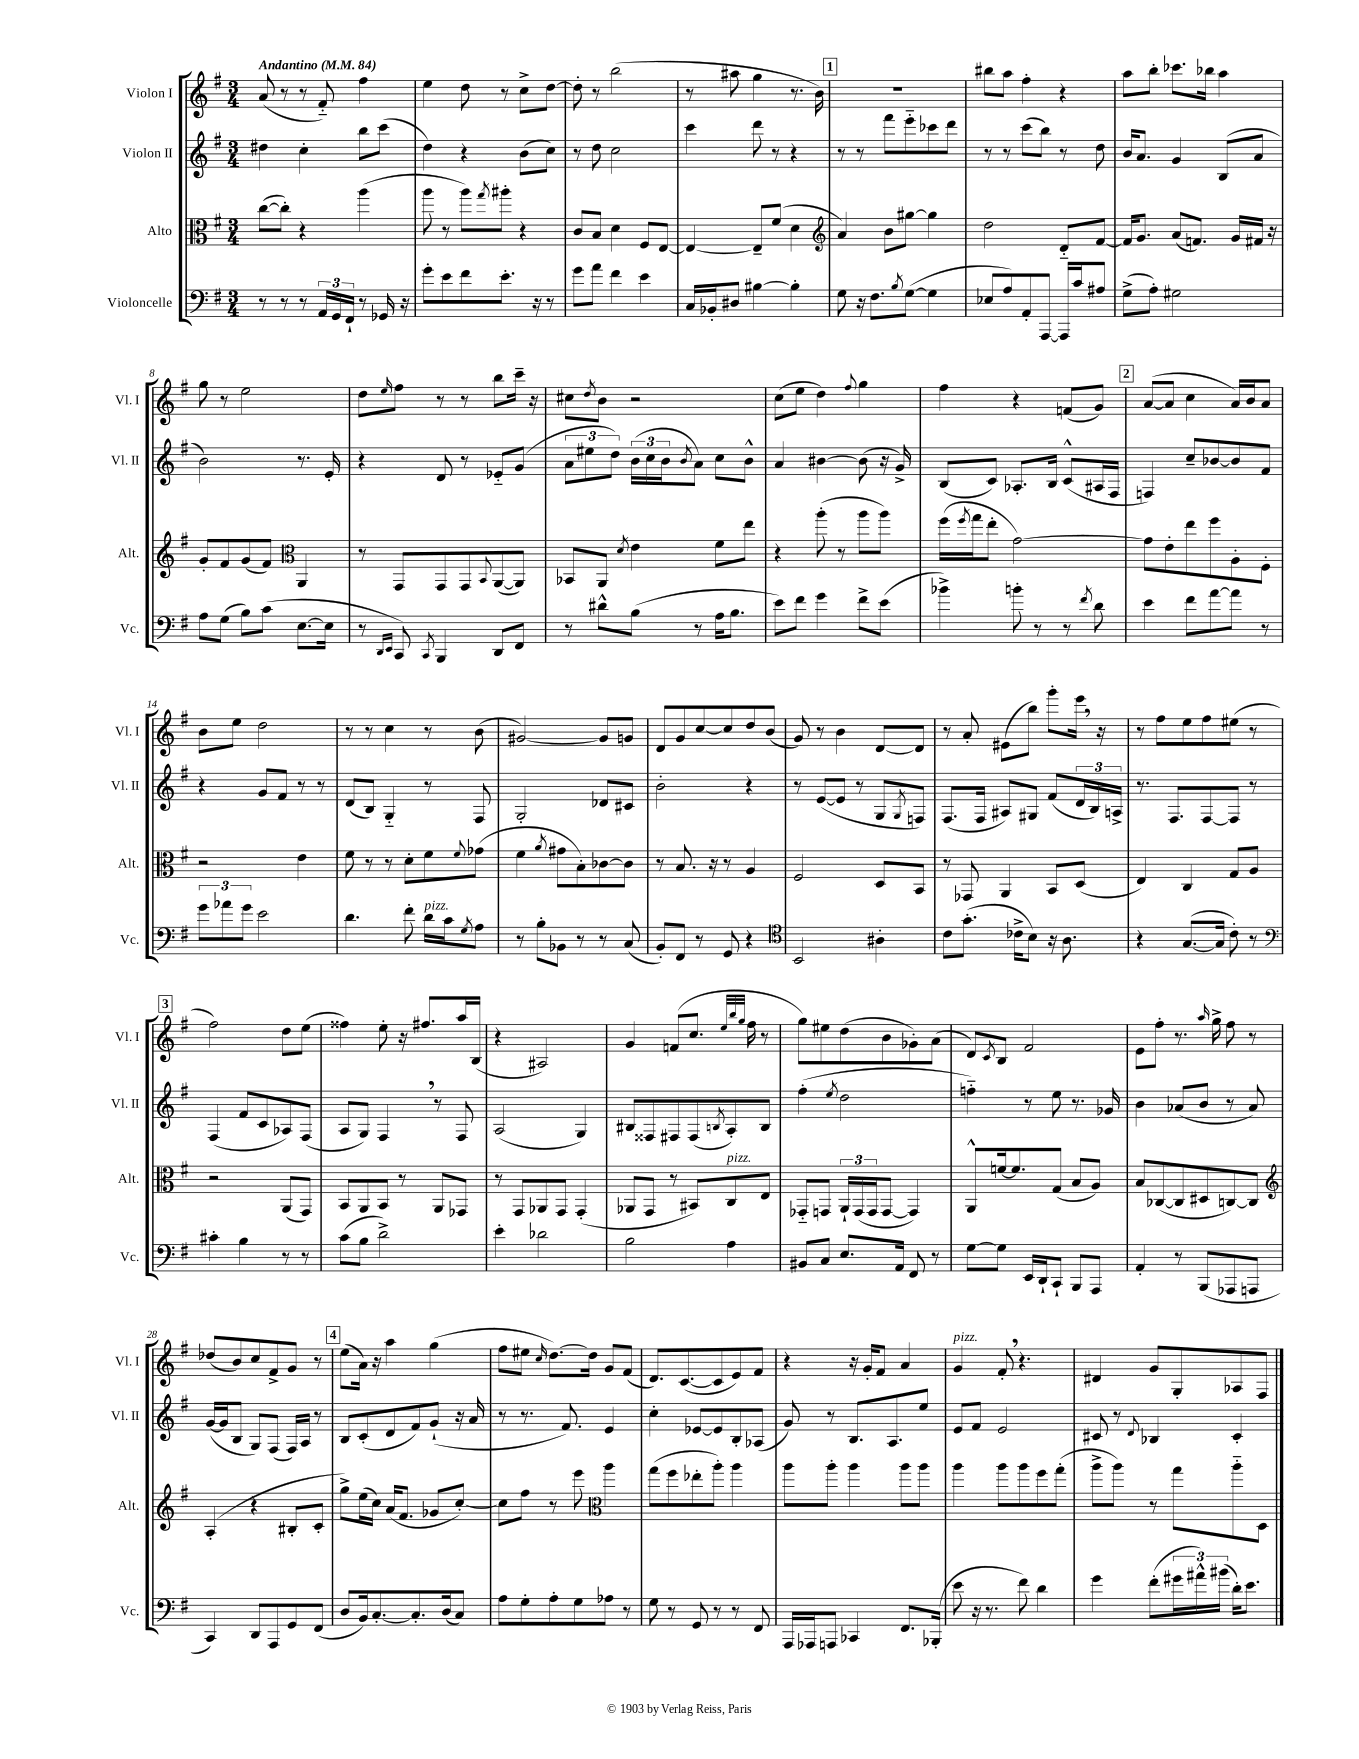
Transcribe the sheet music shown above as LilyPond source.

<<
\new StaffGroup <<
\new Staff = "s0" \with { instrumentName = "Violon I" shortInstrumentName = "Vl. I" } {
    \clef treble \key g \major \numericTimeSignature \time 3/4 \tempo "Andantino" 4 = 84
    a'8( r8 r8 fis'8-_) fis''4 |
    e''4 d''8 r8 c''8-> d''8~ |
    d''8-. r8 b''2( |
    r8 ais''8 g''4 r8. b'16) |
    \mark \markup { \box "1" } r2. |
    bis''8 a''8 fis''4-. r4 |
    a''8 b''8-. ces'''8. bes''16 a''4 |
    g''8 r8 e''2 |
    d''8 \grace { e''16 } fis''8 r8 r8 b''8 c'''16-- r16 |
    cis''8 \acciaccatura { d''8 } b'8 r2 |
    c''8( e''8 d''4) \appoggiatura { fis''8 } g''4 |
    fis''4 r4 f'8( g'8) |
    \mark \markup { \box "2" } a'8~( a'8 c''4 a'16) b'16 a'8 |
    b'8 e''8 d''2 |
    r8 r8 c''4 r8 b'8( |
    gis'2~) gis'8 g'8 |
    d'8 g'8 c''8~ c''8 d''8 b'8( |
    g'8) r8 b'4 d'8~ d'8 |
    r8 a'8-. eis'8( b''8) g'''8-. e'''16 \breathe r16 |
    r8 fis''8 e''8 fis''8 eis''8( r8 |
    \mark \markup { \box "3" } fis''2) d''8 e''8( |
    fisis''4) e''8-. r16 fis''8. a''16 b16( |
    r4 ais2) |
    g'4 f'8( c''8. \grace { e''32 b''32 g''32 } fis''16 r8 |
    g''8) eis''8 d''8( b'8 ges'8-.) a'8( |
    d'8) \acciaccatura { c'8 } b8 fis'2 |
    e'8 fis''8-. r8. \grace { a''16 } g''16-> fis''8 r8 |
    des''8( b'8) c''8 fis'8-> g'8 r8 |
    \mark \markup { \box "4" } e''8( a'16) r16 a''4 g''4( |
    fis''8 eis''8 \grace { c''16 } d''8.~) d''16 g'8 fis'8( |
    d'8.) c'8.~( c'8 e'8) fis'8 |
    r4 r16 g'16-. fis'8 a'4 |
    g'4^\markup { \italic "pizz." } fis'8-. \breathe r4. |
    dis'4 g'8 g8-. aes8 fis8 \bar "|." |
}
\new Staff = "s1" \with { instrumentName = "Violon II" shortInstrumentName = "Vl. II" } {
    \clef treble \key g \major \numericTimeSignature \time 3/4
    dis''4 c''4-. b''8 c'''8( |
    d''4) r4 b'8( c''8) |
    r8 d''8 c''2 |
    c'''4 d'''8 r8 r4 |
    \mark \markup { \box "1" } r8 r8 fis'''8 e'''8-_ ces'''8 d'''8 |
    r8 r8 c'''8( b''8) r8 d''8 |
    b'16 a'8. g'4 b8( a'8 |
    b'2) r8. e'16-. |
    r4 d'8 r8 ees'8-_ g'8( |
    \tuplet 3/2 { a'8 eis''8 d''8) } \tuplet 3/2 { b'16( c''16 b'16 } \acciaccatura { b'8 } a'8) c''8 b'8-^ |
    a'4 bis'4~ bis'8( r16 g'16->) |
    b8( c'8) aes8.-. b16 c'8-^( ais16 fis16 |
    \mark \markup { \box "2" } f4) c''8-- bes'8~ bes'8 fis'8 |
    r4 g'8 fis'8 r8 r8 |
    d'8( b8) g4-_ r8 fis8 |
    g2-. des'8 cis'8 |
    b'2-. r4 |
    r8 e'8~( e'8 r8 g8 \acciaccatura { g8 } f8) |
    fis8.( fis16 ais8) gis8 fis'8( \tuplet 3/2 { d'16 b16) a16-> } |
    r8. fis8. fis8~ fis8 r8 |
    \mark \markup { \box "3" } fis4( fis'8 c'8 aes8) fis8( |
    a8 g8) fis4 \breathe r8 fis8 |
    a2( g4) |
    bis8 fisis8 fis8 fis8( \acciaccatura { b8 } a8-.) b8 |
    fis''4-.( \acciaccatura { e''8 } d''2 |
    f''4-_) r8 e''8 r8. ges'16 |
    b'4 aes'8( b'8 r8 aes'8) |
    g'16~( g'16 b8 g8) fis8( fis16) a16 r8 |
    \mark \markup { \box "4" } b8 c'8-.( d'8 fis'8) g'8-!( r16 a'16 |
    r8 r8. fis'8.) e'4 |
    c''4-. ees'8~ ees'8 b8-. aes8( |
    g'8) r8 b8. a8. e''8 |
    e'8 fis'8 e'2 |
    cis'8 r8 \appoggiatura { d'8 } bes4 cis'4-. \bar "|." |
}
\new Staff = "s2" \with { instrumentName = "Alto" shortInstrumentName = "Alt." } {
    \clef alto \key g \major \numericTimeSignature \time 3/4
    c''8~( c''8-.) r4 a''4( |
    a''8 r8 a''8) \acciaccatura { g''8 } ais''8-. r4 |
    c'8 b8 d'4 fis8 e8~ |
    e4~ e8-- fis'8( d'4 |
    \mark \markup { \box "1" } \clef treble a'4) b'8 gis''8~ gis''4 |
    d''2 d'8-_ fis'8~ |
    fis'16 g'8. a'8( f'8.) g'16 fis'16 r16 |
    g'8-. fis'8 g'8( fis'8) \clef alto a,4 |
    r8 g,8 g,8 g,8 \appoggiatura { b,8 } a,8~( a,8) |
    bes,8 a,8 \acciaccatura { d'8 } e'4 fis'8 e''8 |
    r4 a''8-.( r8 a''8 a''8) |
    fis''16( \acciaccatura { fis''8 } g''16 e''8-. g'2~) |
    \mark \markup { \box "2" } g'8 e'8-. e''8 fis''8 a8-. fis8-. |
    r2 e'4 |
    fis'8 r8 r8 d'8-. fis'8 \appoggiatura { fis'8 } ges'8( |
    fis'4 \acciaccatura { a'8 } gis'8 b8-.) ces'8~ ces'8 |
    r8 b8. r16 r8 a4 |
    fis2 d8 b,8 |
    r8 ges,8 a,4 b,8 d8( |
    e4) c4 g8 a8 |
    \mark \markup { \box "3" } r2 a,8( g,8) |
    b,8 a,8 b,8 r8 a,8 ges,8 |
    r8 g,8 aes,8 g,8 g,4-.( |
    aes,8 g,8 r8 bis,8) c8^\markup { \italic "pizz." } e8 |
    ges,8-_ g,8 \tuplet 3/2 { a,16-! g,16( g,16 } g,8~ g,4) |
    a,8-^ f'16~ f'8. g8( b8 a8) |
    b8 ces8~( ces8 dis8 c8~) c8 |
    \clef treble a4-.( r4 bis8-. c'8-. |
    \mark \markup { \box "4" } g''8->) e''16( c''16) a'16( fis'8. ges'8 c''8~-.) |
    c''8 fis''8 r8 e'''8 \clef alto a''4 |
    g''8( fis''8 ees''8-. a''8-.) a''4 |
    a''8 a''8-. a''4 a''8 a''8 |
    a''4 a''8 a''8 fis''8 g''8-.( |
    a''8-> a''8) r8 g''8 a''8-_ d8 \bar "|." |
}
\new Staff = "s3" \with { instrumentName = "Violoncelle" shortInstrumentName = "Vc." } {
    \clef bass \key g \major \numericTimeSignature \time 3/4
    r8 r8 r8 \tuplet 3/2 { a,16 g,16 fis,16-! } r8 ges,16 r16 |
    g'8-. e'8 fis'8 e'8.-. r16 r8 |
    g'8 a'8 fis'4 e'4 |
    c16 bes,16-. dis8 bis4~ bis4-. |
    \mark \markup { \box "1" } g8 r16 fis8. \acciaccatura { b8 } g8~( g4 |
    ees8 a8) a,8-. a,,8~ a,,16 c'16 ais8 |
    g8->( a8-.) gis2 |
    a8 g8( b8) c'8( e8.~ e16 |
    r8 \grace { d,16 e,16 } c,8) \acciaccatura { c,8 } b,,4 d,8 fis,8 |
    r8 dis'8-^ b8( r8 a16 b8. |
    e'8) fis'8 g'4 fis'8-> e'8( |
    bes'4->) b'8-. r8 r8 \acciaccatura { fis'8 } d'8 |
    \mark \markup { \box "2" } e'4 fis'8 a'8~ a'8 r8 |
    \tuplet 3/2 { g'8 aes'8 g'8 } e'2 |
    d'4. fis'8-. d'16^\markup { \italic "pizz." } c'16 \acciaccatura { g8 } a8 |
    r8 b8-. bes,8 r8 r8 c8( |
    b,8-.) fis,8 r8 g,8 r4 |
    \clef tenor b,2 ais4-. |
    c'8 g'8.-.( ces'16-> b8) r16 a8. |
    r4 g8.~( g16 c'8-.) r8 |
    \mark \markup { \box "3" } \clef bass cis'4-. b4 r8 r8 |
    c'8( b8 d'2->) |
    e'4-. des'2 |
    b2 a4 |
    bis,8 c8 e8. a,16 fis,8 r8 |
    g8~ g8 e,16 d,16-! c,8-! b,,8 a,,8 |
    a,4-. r8 b,,8( aes,,8 a,,8 |
    c,4) d,8 a,,8 g,8 fis,8( |
    \mark \markup { \box "4" } d8 b,16) c8.~-. c8.-. d16( c8) |
    a8 g8-. a8-. g8 aes8 r8 |
    g8 r8 g,8 r8 r8 fis,8 |
    a,,16 aes,,16 a,,8 ces,4 fis,8. bes,,16-.( |
    e'8 r16 r8. fis'8) d'4 |
    g'4 fis'8-.( \tuplet 3/2 { gis'16 ais'16-^) bis'16( } d'16-.) e'8. \bar "|." |
}
>>
>>
